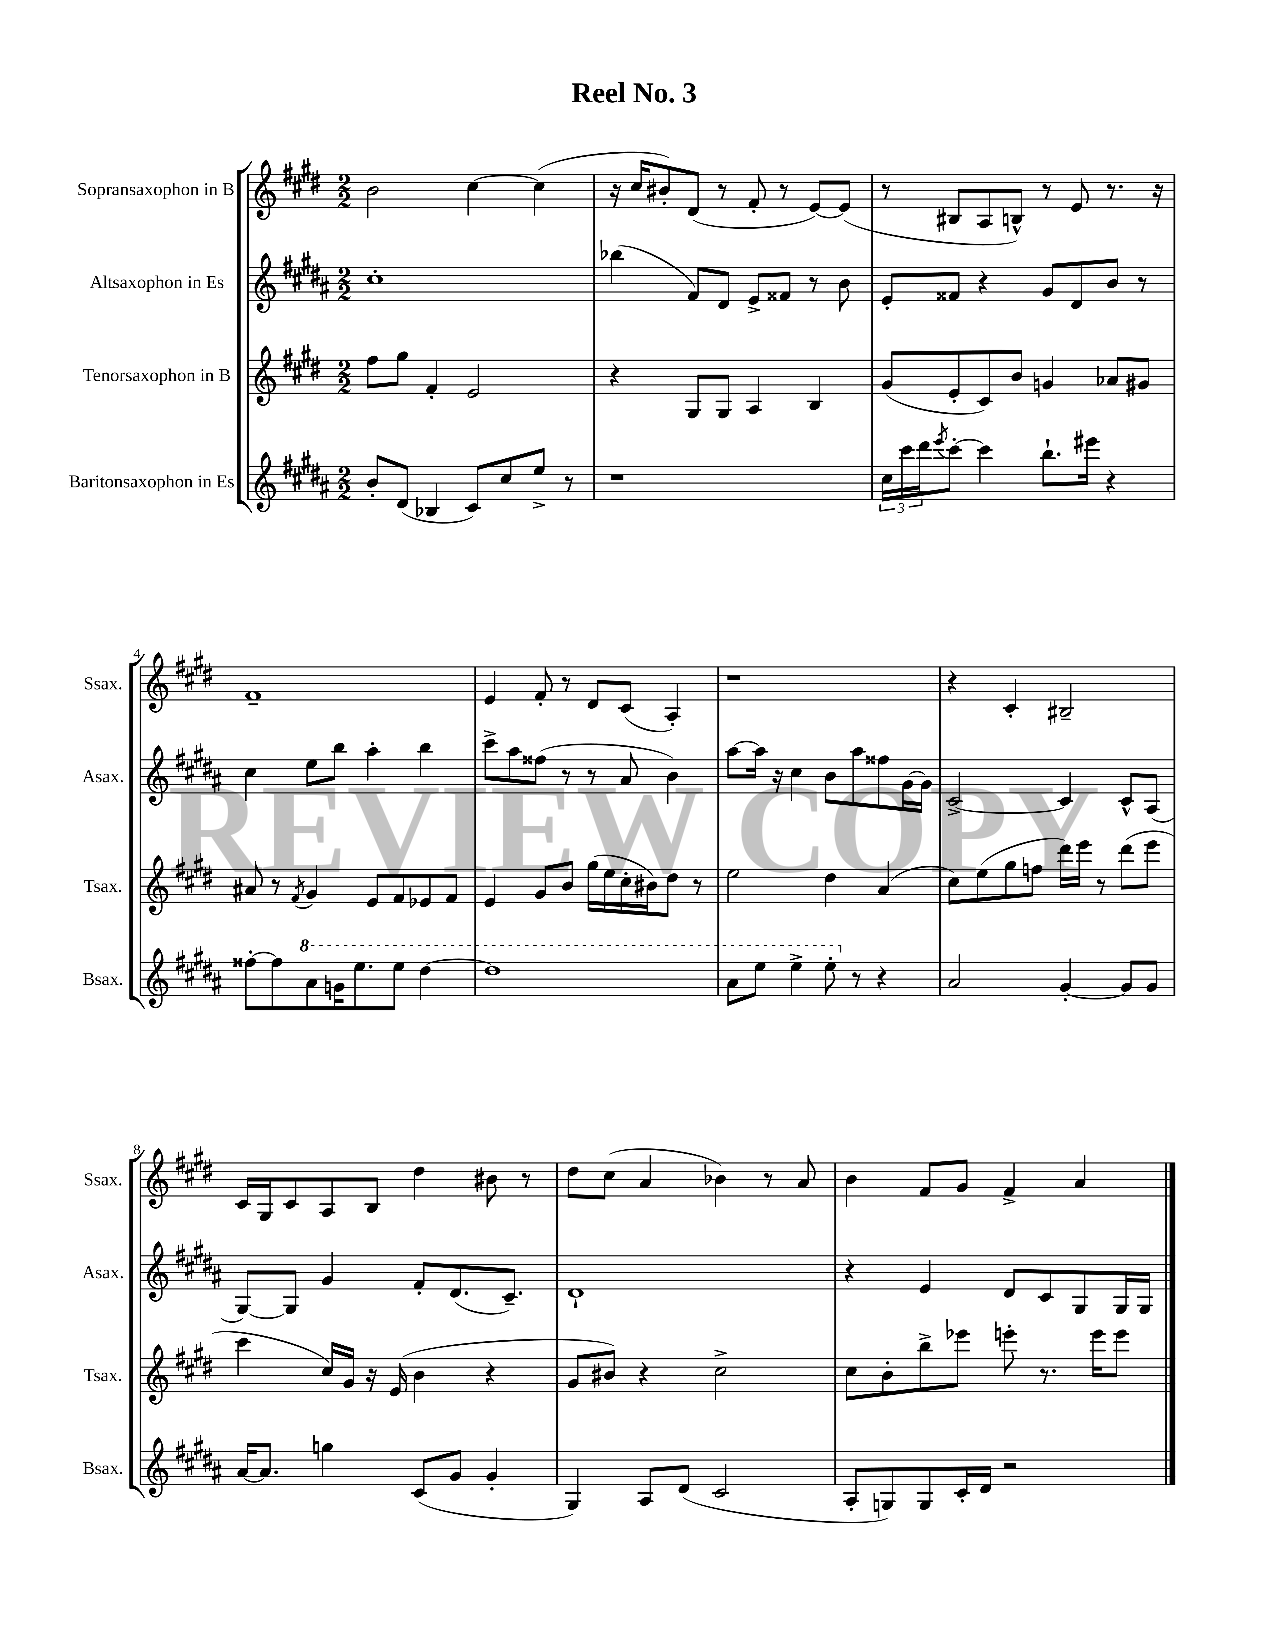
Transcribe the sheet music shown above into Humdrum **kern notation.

**kern	**kern	**kern	**kern
*part4	*part3	*part2	*part1
*staff4	*staff3	*staff2	*staff1
*I"Baritonsaxophon in Es	*I"Tenorsaxophon in B	*I"Altsaxophon in Es	*I"Sopransaxophon in B
*I'Bsax.	*I'Tsax.	*I'Asax.	*I'Ssax.
*clefG2	*clefG2	*clefG2	*clefG2
*k[f#c#g#d#a#]	*k[f#c#g#d#]	*k[f#c#g#d#a#]	*k[f#c#g#d#]
*M2/2	*M2/2	*M2/2	*M2/2
=1	=1	=1	=1
8b'/L	8ff#\L	1cc#'	2b\
(8d#/J	8gg#\J	.	.
4B-X/	4f#'/	.	.
8c#/L)	2e/	.	[4cc#\
8cc#/	.	.	.
8ee^/J	.	.	(4cc#\]
8r	.	.	.
=2	=2	=2	=2
1r	4r	(4bb-X\	16r
.	.	.	16cc#/KL
.	.	.	8b#X'/)
.	8G#/L	8f#/L)	(8d#/J
.	8G#/J	8d#/J	8r
.	4A/	8e^/L	8f#'/
.	.	8f##X/J	8r
.	4B/	8r	[8e/L)
.	.	8b\	(8e/J]
=3	=3	=3	=3
24cc#\LL	(8g#/L	8e'/L	8r
24ccc#\	.	.	.
24ddd#\J	.	.	.
8qeee/	.	.	.
[8ccc#'\J	8e'/	8f##X/J	8B#X/L
4ccc#\]	8c#/)	4r	8A/
.	8b/J	.	8Bn^^/J)
8.bb`\L	4gn/	8g#/L	8r
.	.	8d#/	8e/
16eee#X\Jk	.	.	.
4r	8a-X/L	8b/J	8.r
.	8g#X/J	8r	.
.	.	.	16r
!!LO:LB:g=z
=4	=4	=4	=4
[8ff##X'\L	8a#X/	4cc#\	1f#~
8ff##\]	8r	.	.
.	8qf#/	.	.
*8va	*	*	*
8aa#\	4g#/	8ee\L	.
16ggn\K	.	8bb\J	.
8.eee\	.	.	.
.	8e/L	4aa#'\	.
8eee\J	8f#/	.	.
[4ddd#\	8e-X/	4bb\	.
.	8f#/J	.	.
=5	=5	=5	=5
1ddd#]	4e/	8ccc#^\L	4e/
.	.	8aa#\	.
.	8g#/L	(8ff##X\J	8f#'/
.	8b/J	8r	8r
.	(16gg#\LL	8r	8d#/L
.	16ee\	.	.
.	16cc#'\	8a#/	(8c#/J
.	16b#X\J)	.	.
.	8dd#\J	4b\)	4A'/)
.	8r	.	.
=6	=6	=6	=6
8aa#\L	2ee\	[8aa#\L	1r
8eee\J	.	16aa#\Jk]	.
.	.	16r	.
4eee^\	.	4cc#\	.
8eee'\	4dd#\	8b\L	.
*X8va	*	*	*
8r	.	8aa#\	.
4r	(4a/	8ff##X\	.
.	.	[16g#\L	.
.	.	16g#\JJ]	.
=7	=7	=7	=7
2a#/	8cc#\L)	[2c#^/	4r
.	(8ee\	.	.
.	8gg#\	.	4c#'/
.	8ffn\J	.	.
[4g#'/	16ddd#\LL)	4c#/]	2B#X~/
.	16eee\JJ	.	.
.	8r	.	.
8g#/L]	(8ddd#\L	8c#^^/L	.
8g#/J	8eee\J	(8A#/J	.
!!LO:LB:g=z
=8	=8	=8	=8
[16a#/KL	4ccc#\	[8G#/L)	16c#/LL
8.a#/J]	.	.	16G#/J
.	.	8G#/J]	8c#/
4ggn\	16cc#/LL)	4g#/	8A/
.	16g#/JJ	.	.
.	16r	.	8B/J
.	(16e/	.	.
(8c#/L	4b\	8f#'/L	4dd#\
8g#/J	.	(8.d#/	.
4g#'/	4r	.	8b#X\
.	.	8.c#~/J)	.
.	.	.	8r
=9	=9	=9	=9
4G#/)	8g#/L	1d#`	8dd#\L
.	8b#X/J)	.	(8cc#\J
8A#/L	4r	.	4a/
(8d#/J	.	.	.
2c#/	2cc#^\	.	4b-X\)
.	.	.	8r
.	.	.	8a/
=10	=10	=10	=10
8A#'/L	8cc#\L	4r	4b\
8Gn/)	8b'\	.	.
8G/	8bb^\	4e/	8f#/L
16c#'/L	8eee-X\J	.	8g#/J
16d#/JJ	.	.	.
2r	8eeen'\	8d#/L	4f#^/
.	8.r	8c#/	.
.	.	8G#/	4a/
.	16eee\KL	.	.
.	8eee\J	16G#/L	.
.	.	16G#/JJ	.
==	==	==	==
*-	*-	*-	*-
